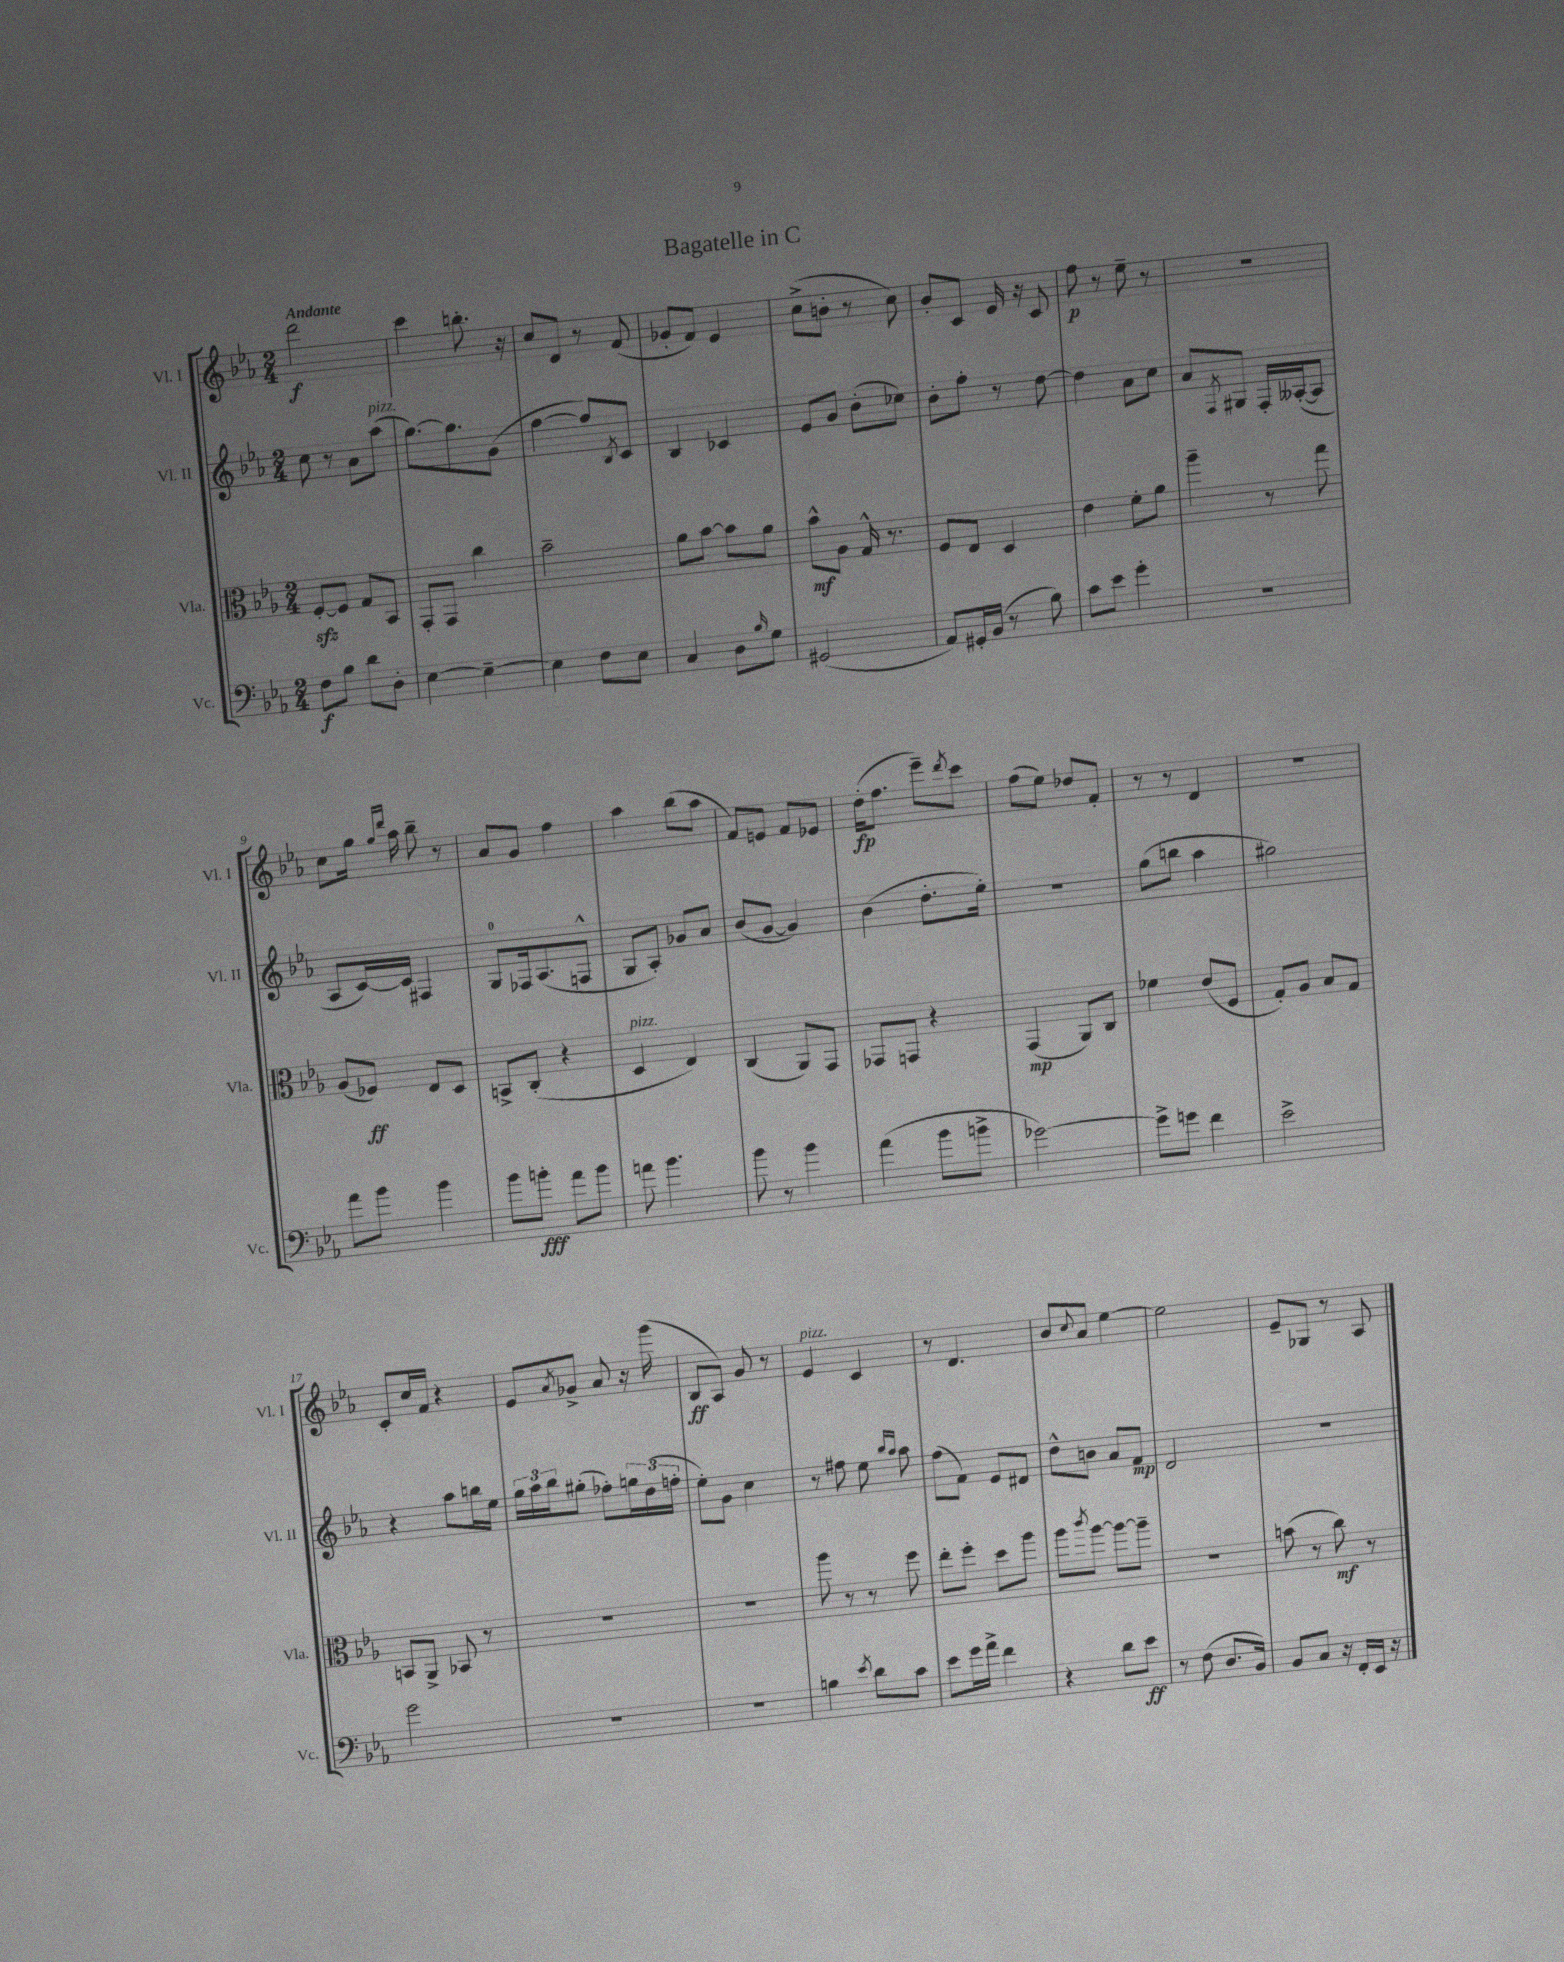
\header { title = "Bagatelle in C" }
<<
\new StaffGroup <<
\new Staff = "s0" \with { instrumentName = "Vl. I" shortInstrumentName = "Vl. I" } {
    \clef treble \key ees \major \numericTimeSignature \time 2/4 \tempo "Andante"
    d'''2\f |
    c'''4 b''8.-. r16 |
    c''8 d'8 r8 f'8( |
    ges'8-. f'8) ees'4 |
    c''8->( b'8-. r8 c''8) |
    bes'8-. c'8 ees'16 r16 c'8 |
    f''8\p r8 ees''8-- r8 |
    R2 |
    c''8 g''16 \grace { g''16 d'''16 } aes''16 bes''8-- r8 |
    aes'8 g'8 f''4 |
    aes''4 bes''8( aes''8 |
    f'8) e'8 f'8 ees'8 |
    d''16-.\fp( f''8. ees'''8--) \acciaccatura { d'''8 } c'''8 |
    f''8( ees''8) des''8 f'8-. |
    r8 r8 d'4 |
    R2 |
    c'8-. c''16 f'16 r4 |
    ees'8 \acciaccatura { aes'8 } ges'8-> aes'8 r16 g'''16( |
    bes8\ff aes8) g'8 r8 |
    ees'4^\markup { \italic "pizz." } c'4 |
    r8 d'4. |
    bes'8 \appoggiatura { c''8 } aes'8 ees''4~ |
    ees''2 |
    ees'8-- ges8 r8 aes8 \bar "|." |
}
\new Staff = "s1" \with { instrumentName = "Vl. II" shortInstrumentName = "Vl. II" } {
    \clef treble \key ees \major \numericTimeSignature \time 2/4
    c''8 r8 aes'8 aes''8^\markup { \italic "pizz." }( |
    g''8.~) g''8. g'8( |
    f''4~ f''8) \acciaccatura { bes8 } c'8 |
    bes4 ces'4 |
    ees'8 g'8 bes'8-.( ces''8) |
    bes'8-. f''8-. r8 d''8~ |
    d''4 aes'8 c''8 |
    aes'8 \acciaccatura { f8 } gis8 f16-. aeses16~-.( aeses8 |
    aes8 c'16~) c'16 fis4 |
    g8-0 fes16 aes8.( f8-^ |
    g8 aes8-.) ges'8 aes'8 |
    bes'8( g'8~ g'4) |
    bes'4( d''8.-. ees''16-.) |
    R2 |
    g''8( b''8 aes''4 |
    gis''2) |
    r4 aes''8 b''16 ees''16 |
    \tuplet 3/2 { g''16 aes''16 bes''16 } gis''8-.( fes''8-.) \tuplet 3/2 { g''16 d''16( f''16-. } |
    ees''8-.) g'8 c''4 |
    r8 fis''8 ees''8 \grace { bes''16 aes''16 } aes''8 |
    f''8( f'8) ees'8 dis'8 |
    d''8-^ b'8 aes'8 f'8\mp |
    d'2 |
    R2 \bar "|." |
}
\new Staff = "s2" \with { instrumentName = "Vla." shortInstrumentName = "Vla." } {
    \clef alto \key ees \major \numericTimeSignature \time 2/4
    f8~-.\sfz f8 g8 bes,8 |
    g,8-. g,8 c''4 |
    bes'2-- |
    aes'8 bes'8~ bes'8 aes'8 |
    bes'8-^\mf aes8 g16-^ r8. |
    f8 ees8 d4 |
    ees'4 f'8-. aes'8 |
    aes''4-- r8 g''8 |
    aes8( fes8\ff) ees8 d8 |
    b,8-> c8-.( r4 |
    d4^\markup { \italic "pizz." } ees4) |
    c4( aes,8) g,8 |
    ges,8 g,8 r4 |
    g,4\mp( aes,8) c8 |
    fes'4 ees'8( f8 |
    g8-.) aes8 bes8 g8 |
    b,8 aes,8-> bes,8 r8 |
    R2 |
    R2 |
    aes''8 r8 r8 f''8 |
    ees''8-. f''8-. d''8 aes''8 |
    aes''8 \acciaccatura { c'''8 } aes''8~ aes''8~ aes''8-- |
    r2 |
    b'8( r8 c''8\mf) r8 \bar "|." |
}
\new Staff = "s3" \with { instrumentName = "Vc." shortInstrumentName = "Vc." } {
    \clef bass \key ees \major \numericTimeSignature \time 2/4
    f8\f bes8 d'8 d8-. |
    ees4~ ees4~-- |
    ees4 f8 ees8 |
    c4 d8 \grace { bes16 } g8 |
    gis,2( |
    aes,8) gis,16-. bes,16( r8 bes8) |
    c'8 ees'8 g'4-. |
    R2 |
    aes'8 bes'8 bes'4 |
    bes'8 b'8-.\fff aes'8 b'8 |
    a'8 bes'4. |
    bes'8 r8 bes'4 |
    aes'4( bes'8 b'8-> |
    ges'2~) |
    ges'8-> g'8 f'4 |
    ees'2-> |
    g'2 |
    R2 |
    R2 |
    b4 \acciaccatura { ees'8 } d'8 c'8 |
    ees'8 g'16 aes'16-> f'4 |
    r4 d'8 ees'8\ff |
    r8 f8( d8. bes,16) |
    bes,8 c8 r16 f,16-. ees,16 r16 \bar "|." |
}
>>
>>
